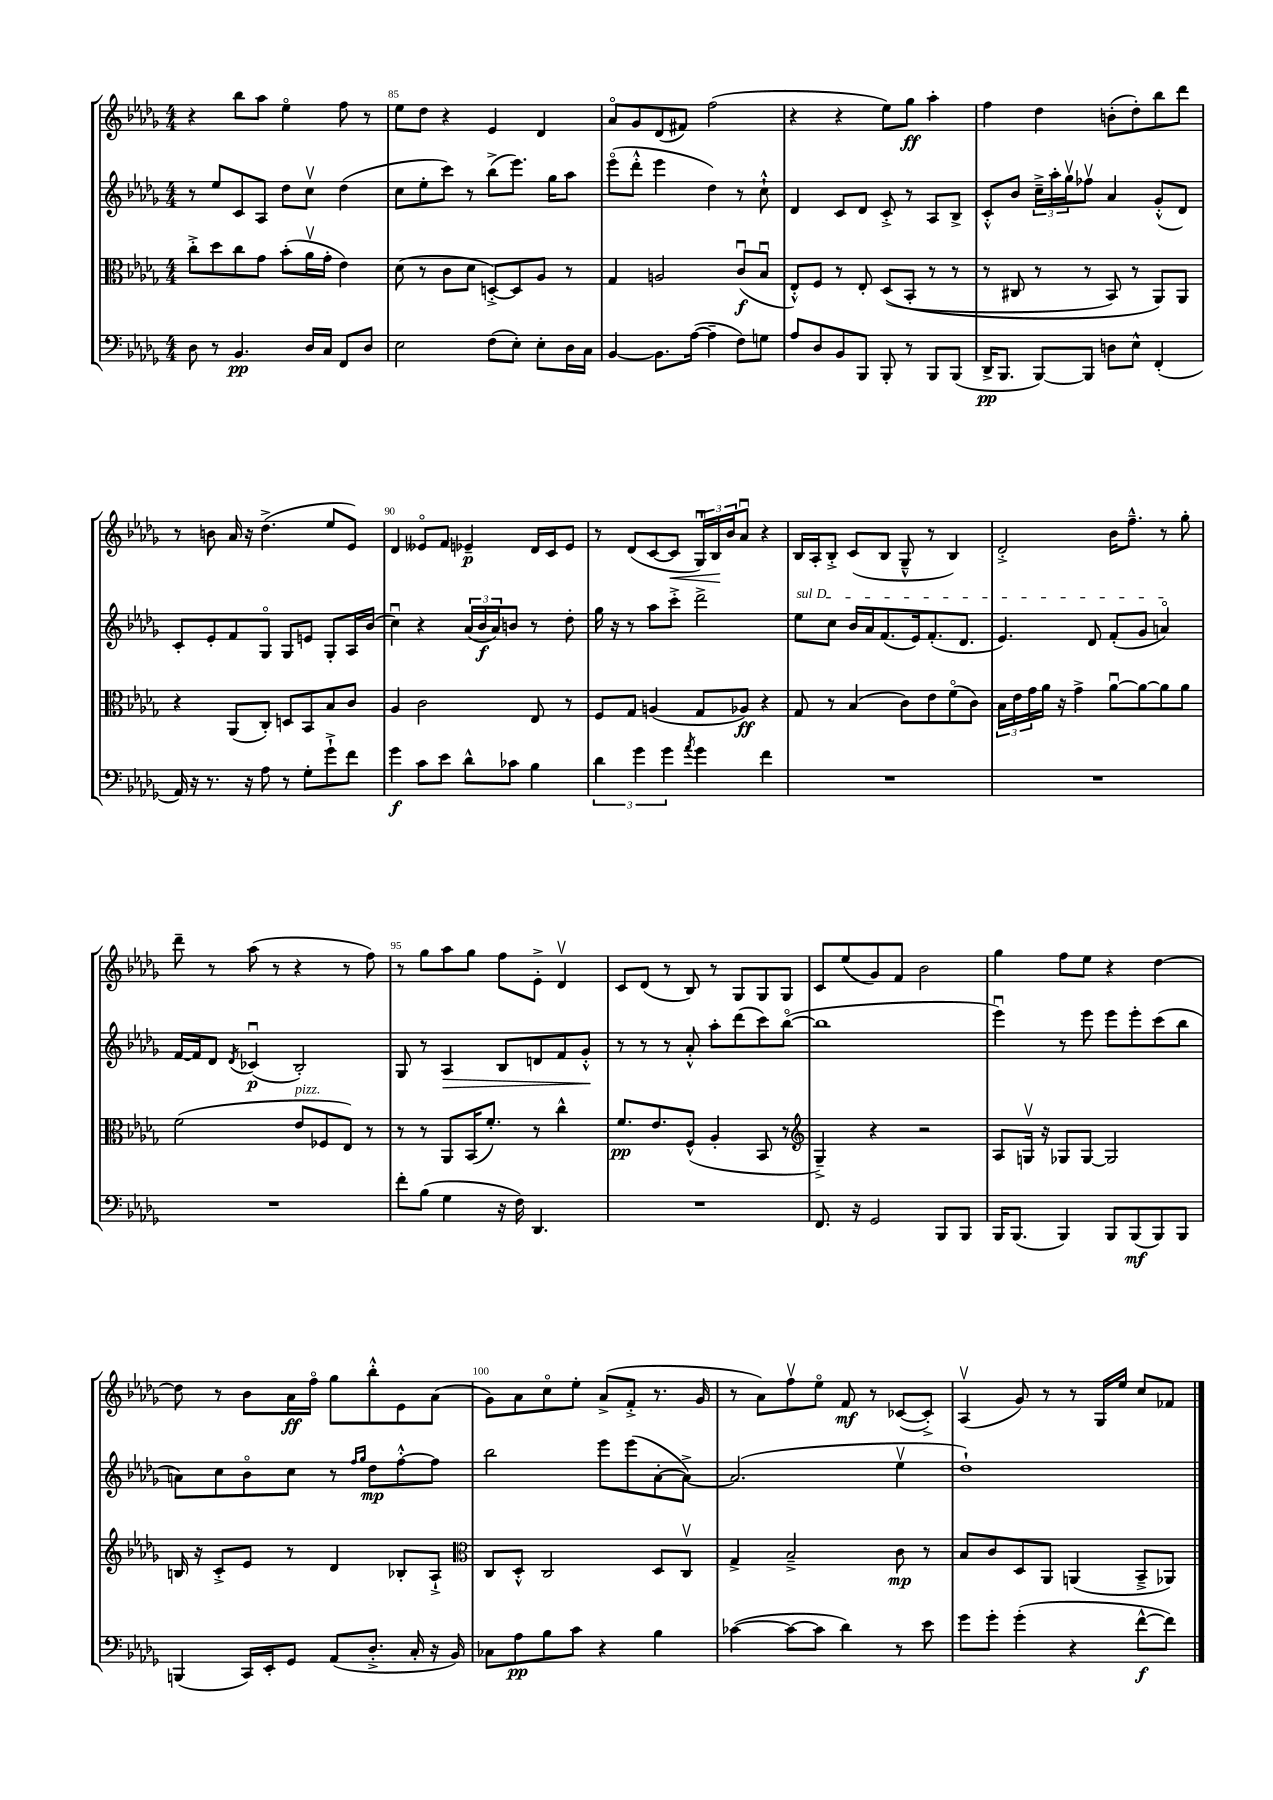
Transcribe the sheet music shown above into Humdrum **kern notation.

**kern	**dynam	**kern	**dynam	**kern	**dynam	**kern	**dynam
*part4	*part4	*part3	*part3	*part2	*part2	*part1	*part1
*staff4	*staff4	*staff3	*staff3	*staff2	*staff2	*staff1	*staff1
*clefF4	*	*clefC3	*	*clefG2	*	*clefG2	*
*k[b-e-a-d-g-]	*	*k[b-e-a-d-g-]	*	*k[b-e-a-d-g-]	*	*k[b-e-a-d-g-]	*
*M4/4	*	*M4/4	*	*M4/4	*	*M4/4	*
=84	=84	=84	=84	=84	=84	=84	=84
8D-\	.	8cc'^\L	.	8r	.	4r	.
8r	.	8dd-\	.	8ee-/L	.	.	.
4.BB-/	pp	8cc\	.	8c/	.	8bb-\L	.
.	.	8g-\J	.	8A-/J	.	8aa-\J	.
.	.	(8b-'\L	.	8dd-\L	.	4ee-\	.
16D-/LL	.	16a-v\L	.	8ccv\J	.	.	.
16C/JJ	.	16g-'\JJ	.	.	.	.	.
8FF/L	.	4e-\)	.	(4dd-\	.	8ff\	.
8D-/J	.	.	.	.	.	8r	.
=85	=85	=85	=85	=85	=85	=85	=85
2E-\	.	(8d-\	.	8cc\L	.	8ee-\L	.
.	.	8r	.	8ee-'\	.	8dd-\J	.
.	.	8c\L	.	8ccc\J)	.	4r	.
.	.	8d-\J	.	8r	.	.	.
(8F\L	.	[8Dn'^/L)	.	(8bb-^\L	.	4e-/	.
8E-'\J)	.	8D/]	.	8.eee-\J)	.	.	.
8E-'\L	.	8A-/J	.	.	.	4d-/	.
.	.	.	.	16gg-\KL	.	.	.
16D-\L	.	8r	.	8aa-\J	.	.	.
16C\JJ	.	.	.	.	.	.	.
=86	=86	=86	=86	=86	=86	=86	=86
[4BB-/	.	4G-/	.	(8eee-\L	.	8a-/L	.
.	.	.	.	8ddd-'^^\J	.	8g-/	.
8.BB-\L]	.	2An/	.	4eee-\	.	(8d-/	.
.	.	.	.	.	.	8f#X/J)	.
([16A-\Jk	.	.	.	.	.	.	.
4A-~\]	.	.	.	4dd-\)	.	(2ff\	.
8F\L)	.	(8cu/L	f	8r	.	.	.
8Gn\J	.	8B-u/J	.	8cc`^^\	.	.	.
=87	=87	=87	=87	=87	=87	=87	=87
8A-/L	.	8E-'^^/L)	.	4d-/	.	4r	.
8D-/	.	8F/J	.	.	.	.	.
8BB-/	.	8r	.	8c/L	.	4r	.
8BBB-/J	.	8E-'/	.	8d-/J	.	.	.
8BBB-'/	.	((8D-/L	.	8c'^/	.	8ee-\L)	.
8r	.	8BB-'/J	.	8r	.	8gg-\J	ff
8BBB-/L	.	8r	.	8A-/L	.	4aa-'\	.
(8BBB-/J	.	8r	.	8B-^/J	.	.	.
=88	=88	=88	=88	=88	=88	=88	=88
16DD-^/KL	pp	8r	.	8c'^^/L	.	4ff\	.
8.BBB-/J	.	.	.	.	.	.	.
.	.	8C#X/	.	8b-/J	.	.	.
[8BBB-/L)	.	8r	.	24cc~^\LL	.	4dd-\	.
.	.	.	.	24aa-'\	.	.	.
.	.	.	.	24gg-v\J	.	.	.
8BBB-/J]	.	8r	.	8ff-Xv\J	.	.	.
8Dn\L	.	8BB-/)	.	4a-/	.	(8bn'\L	.
8E-^^\J	.	8r	.	.	.	8dd-'\)	.
(4FF'/	.	8AA-/L)	.	(8g-'^^/L	.	8bb-\	.
.	.	8AA-/J	.	8d-/J)	.	8ddd-\J	.
!!LO:LB:g=z
=89	=89	=89	=89	=89	=89	=89	=89
16AA-/)	.	4r	.	8c'/L	.	8r	.
16r	.	.	.	.	.	.	.
8.r	.	.	.	8e-'/	.	8bn\	.
.	.	(8AA-/L	.	8f/	.	16a-/	.
16r	.	.	.	.	.	16r	.
8A-\	.	8C'/J)	.	8G-/J	.	(4.dd-^\	.
8r	.	8Dn/L	.	8G-/L	.	.	.
8G-'\L	.	8BB-/	.	8en/J	.	.	.
8g-`^\	.	8B-/	.	8G-'/L	.	8ee-/L	.
8f\J	.	8c/J	.	16A-/L	.	8e-/J)	.
.	.	.	.	(16b-/JJ	.	.	.
=90	=90	=90	=90	=90	=90	=90	=90
4g-\	f	4A-/	.	4ccu\)	.	4d-/	.
8c\L	.	2c\	.	4r	.	8e--X/L	.
8e-\J	.	.	.	.	.	8f/J	.
8d-^^\L	.	.	.	(24a-/LL	.	4e-X~/	p
.	.	.	.	24b-/	f	.	.
.	.	.	.	24a-/J)	.	.	.
8c-X\J	.	.	.	8bn/J	.	.	.
4B-\	.	8E-/	.	8r	.	16d-/LL	.
.	.	.	.	.	.	16c/J	.
.	.	8r	.	8dd-'\	.	8e-/J	.
=91	=91	=91	=91	=91	=91	=91	=91
6d-\	.	8F/L	.	16gg-\	.	8r	.
.	.	.	.	16r	.	.	.
.	.	8G-/J	.	8r	.	(8d-/L	.
6g-\	.	.	.	.	.	.	.
.	.	(4An/	.	8aa-\L	.	[8c/	.
6g-\	.	.	.	.	.	.	.
!	!	!	!	!	!	!	!LO:HP:b
.	.	.	.	8ccc'^\J	.	8c/J]	<
8qa-/	.	.	.	.	.	.	.
4g-\	.	8G-/L	.	2ddd-^\	.	24G-u/LL)	.
.	.	.	.	.	.	24B-/	.
.	.	.	.	.	.	24b-/J	[
.	.	8A-X/J)	ff	.	.	8a-u/J	.
4f\	.	4r	.	.	.	4r	.
=92	=92	=92	=92	=92	=92	=92	=92
!	!	!	!	!LO:TX:a:i:t=sul D	!	!	!
1r	.	8G-/	.	8ee-\L	.	16B-/LL	.
.	.	.	.	.	.	16A-'/J	.
.	.	8r	.	8cc\J	.	8B-'^/J	.
.	.	(4B-/	.	16b-/LL	.	(8c/L	.
.	.	.	.	16a-/J	.	.	.
.	.	.	.	(8.f/	.	8B-/J	.
.	.	8c\L)	.	.	.	8G-~^^/	.
.	.	.	.	16e-/k)	.	.	.
.	.	8e-\	.	(8.f'/	.	8r	.
.	.	(8f\	.	.	.	4B-/)	.
.	.	.	.	8.d-/J	.	.	.
.	.	8c\J)	.	.	.	.	.
=93	=93	=93	=93	=93	=93	=93	=93
1r	.	24B-\LL	.	4.e-/)	.	2d-'^/	.
.	.	24e-\	.	.	.	.	.
.	.	24g-\	.	.	.	.	.
.	.	16a-\JJ	.	.	.	.	.
.	.	16r	.	.	.	.	.
.	.	4g-^\	.	.	.	.	.
.	.	.	.	8d-/	.	.	.
.	.	[8a-u\L	.	(8f'/L	.	16b-\KL	.
.	.	.	.	.	.	8.ff~^^\J	.
.	.	8a-\_	.	8g-/J	.	.	.
.	.	8a-\]	.	4an/)	.	8r	.
.	.	8a-\J	.	.	.	8gg-'\	.
!!LO:LB:g=z
=94	=94	=94	=94	=94	=94	=94	=94
1r	.	(2f\	.	[16f/LL	.	8ddd-~\	.
.	.	.	.	16f/J]	.	.	.
.	.	.	.	8d-/J	.	8r	.
.	.	.	.	8qd-/	.	.	.
.	.	.	.	(4c-Xu/	p	(8aa-\	.
.	.	.	.	.	.	8r	.
!	!	!LO:TX:a:i:t=pizz.	!	!	!	!	!
.	.	8e-/L	.	2B-'/)	.	4r	.
.	.	8F-X/	.	.	.	.	.
.	.	8E-/J)	.	.	.	8r	.
.	.	8r	.	.	.	8ff\)	.
=95	=95	=95	=95	=95	=95	=95	=95
8f'\L	.	8r	.	8G-/	.	8r	.
(8B-\J	.	8r	.	8r	.	8gg-\L	.
!	!	!	!	!	!LO:HP:b	!	!
4G-\	.	8AA-/L	.	4A-/	>	8aa-\	.
.	.	(16BB-/K	.	.	.	8gg-\J	.
.	.	8.f'/J)	.	.	.	.	.
16r	.	.	.	8B-/L	.	8ff\L	.
16F\)	.	.	.	.	.	.	.
4.DD-/	.	8r	.	8dn/	.	8e-'^\J	.
.	.	4cc^^\	.	8f/	.	4d-v/	.
.	.	.	.	8g-'^^/J	.	.	.
.	.	.	.	.	]	.	.
=96	=96	=96	=96	=96	=96	=96	=96
1r	.	8.f/L	pp	8r	.	8c/L	.
.	.	.	.	8r	.	(8d-/J	.
.	.	8.e-/	.	.	.	.	.
.	.	.	.	8r	.	8r	.
.	.	(8F^^/J	.	8a-'^^/	.	8B-/)	.
.	.	4A-'/	.	8aa-'\L	.	8r	.
.	.	.	.	(8ddd-\	.	8G-/L	.
.	.	8BB-/	.	8ccc\)	.	8G-/	.
.	.	8r	.	([8bb-\J	.	8G-/J	.
=97	=97	=97	=97	=97	=97	=97	=97
*	*	*clefG2	*	*	*	*	*
8.FF/	.	4G-~^/)	.	1bb-]	.	8c/L	.
.	.	.	.	.	.	(8ee-/	.
16r	.	.	.	.	.	.	.
2GG-/	.	4r	.	.	.	8g-/)	.
.	.	.	.	.	.	8f/J	.
.	.	2r	.	.	.	2b-\	.
8BBB-/L	.	.	.	.	.	.	.
8BBB-/J	.	.	.	.	.	.	.
=98	=98	=98	=98	=98	=98	=98	=98
16BBB-/KL	.	8A-/L	.	4eee-u\)	.	4gg-\	.
(8.BBB-/J	.	.	.	.	.	.	.
.	.	16Gnv/Jk	.	.	.	.	.
.	.	16r	.	.	.	.	.
4BBB-/)	.	8G-X/L	.	8r	.	8ff\L	.
.	.	[8G-/J	.	8eee-\	.	8ee-\J	.
8BBB-/L	.	2G-/]	.	8eee-\L	.	4r	.
(8BBB-/	mf	.	.	8eee-'\	.	.	.
8BBB-/)	.	.	.	(8ccc\	.	[4dd-\	.
8BBB-/J	.	.	.	8bb-\J	.	.	.
!!LO:LB:g=z
=99	=99	=99	=99	=99	=99	=99	=99
(4BBBn/	.	16Bn/	.	8an\L)	.	8dd-\]	.
.	.	16r	.	.	.	.	.
.	.	8c'^/L	.	8cc\	.	8r	.
16CC/LL)	.	8e-/J	.	8b-\	.	8b-\L	.
16EE-'/J	.	.	.	.	.	.	.
8GG-/J	.	8r	.	8cc\J	.	16a-\L	ff
.	.	.	.	.	.	16ff\JJ	.
(8AA-/L	.	4d-/	.	8r	.	8gg-\L	.
.	.	.	.	16qqff/LL	.	.	.
.	.	.	.	16qqgg-/JJ	.	.	.
8.D-'^/J	.	.	.	8dd-\L	mp	8bb-'^^\	.
.	.	8B-X'/L	.	[8ff'^^\	.	8e-\	.
16C'/	.	.	.	.	.	.	.
16r	.	8A-`^/J	.	8ff\J]	.	(8a-\J	.
16BB-/)	.	.	.	.	.	.	.
=100	=100	=100	=100	=100	=100	=100	=100
*	*	*clefC3	*	*	*	*	*
8C-X\L	.	8C/L	.	2bb-\	.	8g-\L)	.
8A-\	pp	8D-'^^/J	.	.	.	8a-\	.
8B-\	.	2C/	.	.	.	8cc\	.
8c\J	.	.	.	.	.	8ee-'\J	.
4r	.	.	.	8eee-\L	.	(8a-^/L	.
.	.	.	.	(8eee-\	.	8f'^/J	.
4B-\	.	8D-/L	.	[8a-'\	.	8.r	.
.	.	8Cv/J	.	8a-^\J_)	.	.	.
.	.	.	.	.	.	16g-/	.
=101	=101	=101	=101	=101	=101	=101	=101
([4c-X\	.	4G-^/	.	(2.a-/]	.	8r	.
.	.	.	.	.	.	8a-\L)	.
8c-\L_	.	2B-~^/	.	.	.	8ffv\	.
8c-\J]	.	.	.	.	.	8ee-\J	.
4d-\)	.	.	.	.	.	8f/	mf
.	.	.	.	.	.	8r	.
8r	.	8c\	mp	4ee-v\	.	([8c-X/L	.
8e-\	.	8r	.	.	.	8c-'^/J])	.
=102	=102	=102	=102	=102	=102	=102	=102
8g-\L	.	8B-/L	.	1dd-`)	.	(4A-v/	.
8g-'\J	.	8c/	.	.	.	.	.
(4g-'\	.	8D-/	.	.	.	8g-/)	.
.	.	8AA-/J	.	.	.	8r	.
4r	.	(4AAn/	.	.	.	8r	.
.	.	.	.	.	.	16G-/LL	.
.	.	.	.	.	.	16ee-/JJ	.
[8f^^\L	f	8BB-~^/L	.	.	.	8cc/L	.
8f\J])	.	8AA-X/J)	.	.	.	8f-X/J	.
==	==	==	==	==	==	==	==
*-	*-	*-	*-	*-	*-	*-	*-
